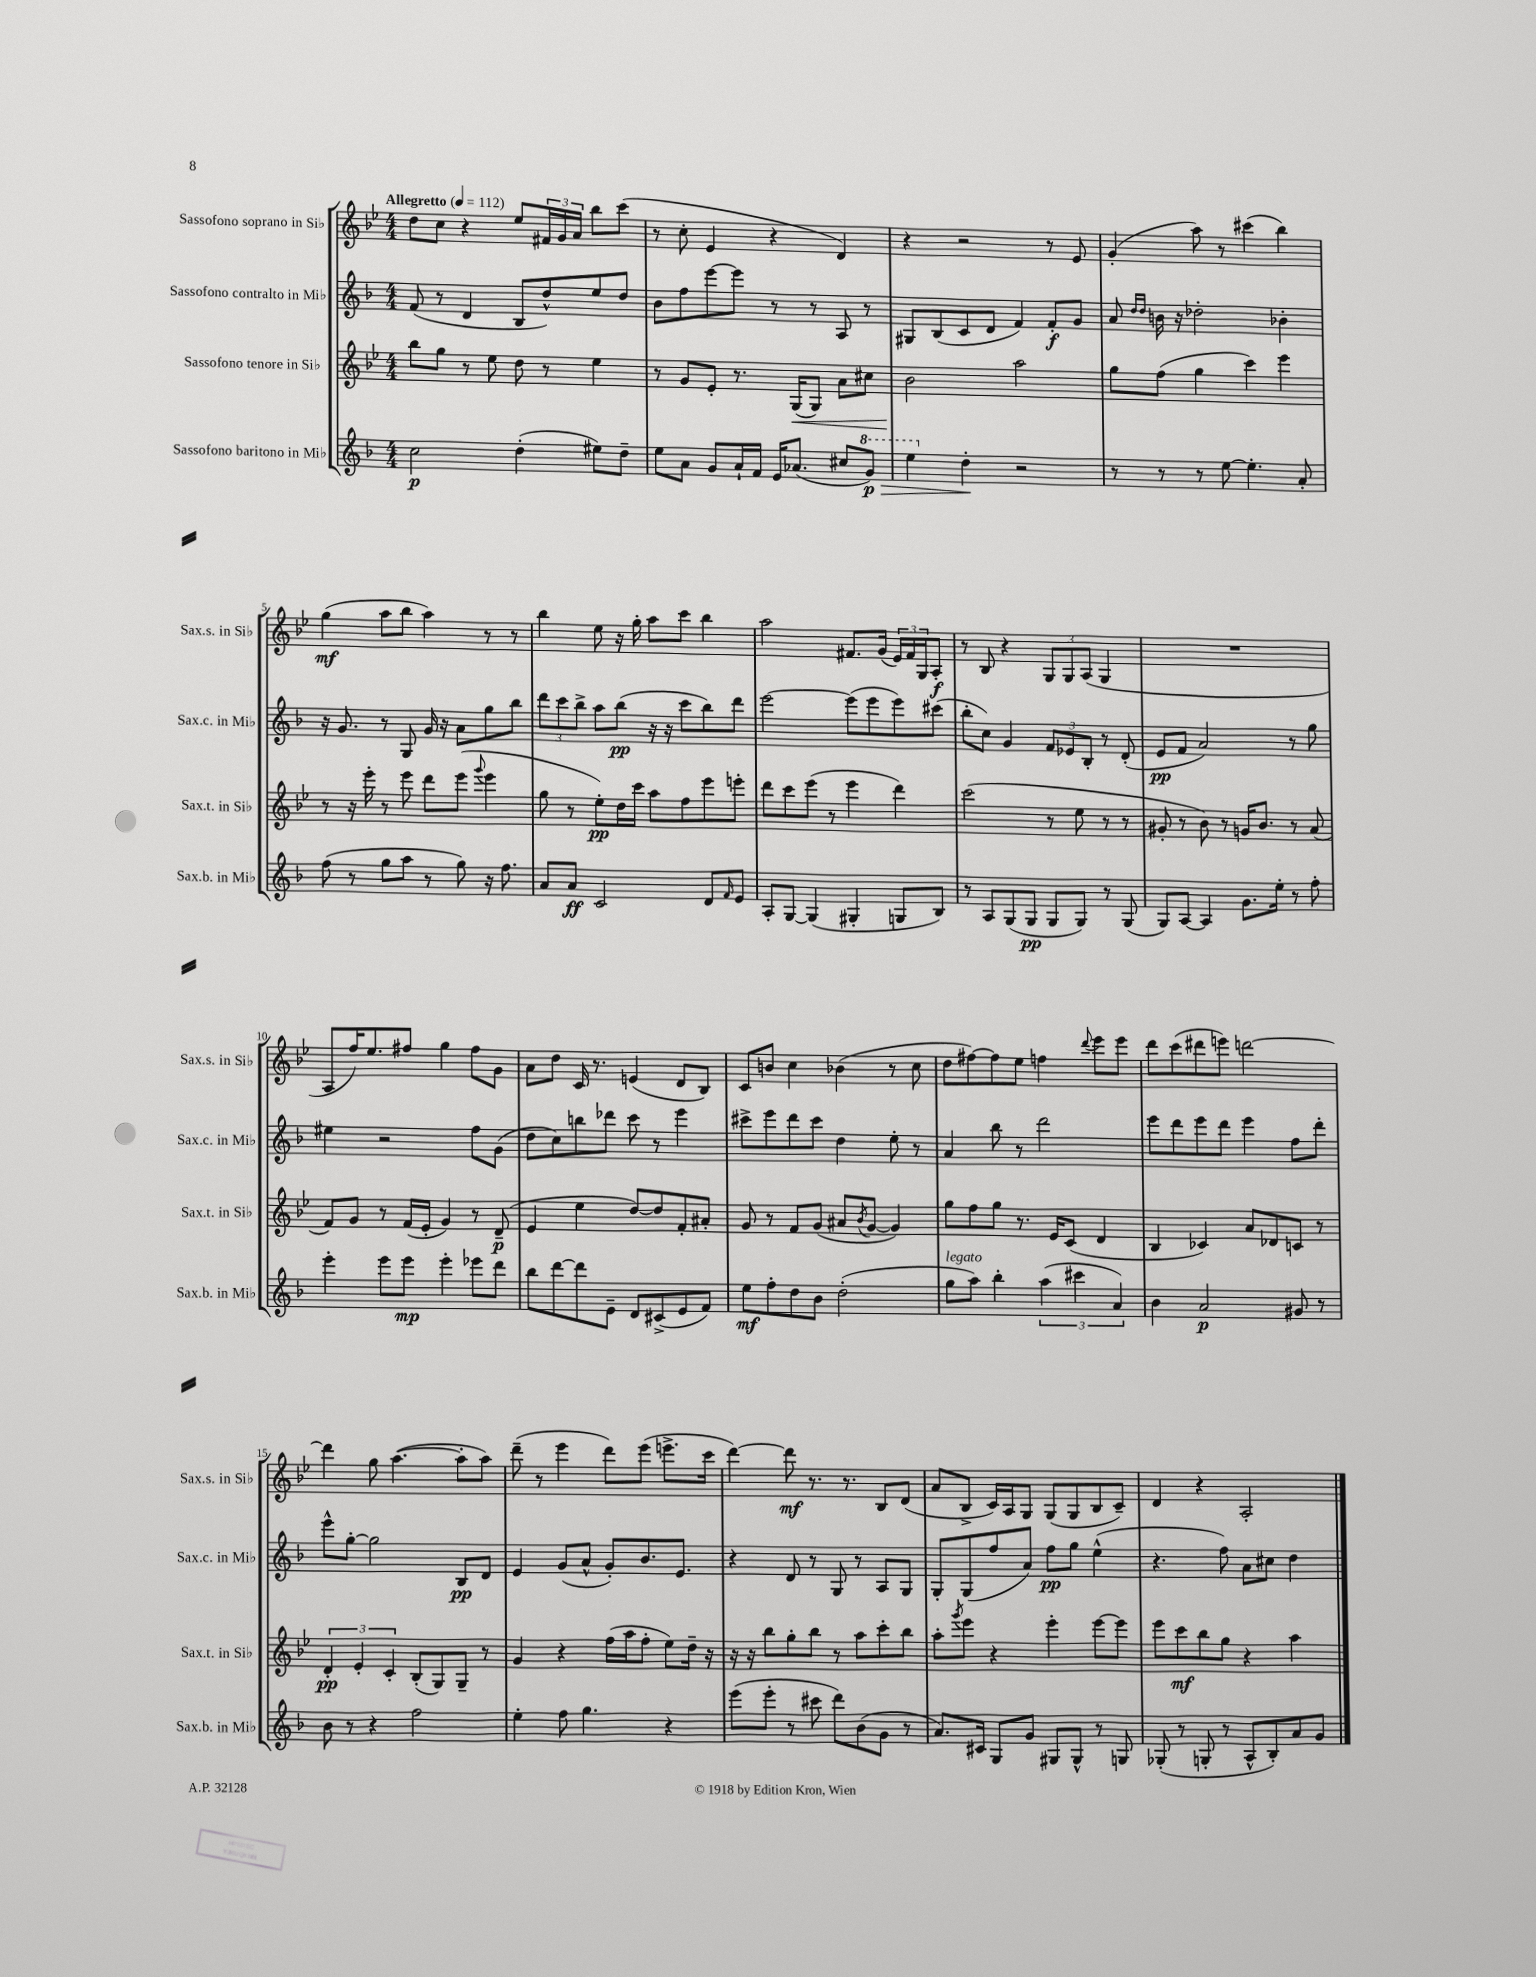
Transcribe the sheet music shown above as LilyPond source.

<<
\new StaffGroup <<
\new Staff = "s0" \with { instrumentName = "Sassofono soprano in Sib" shortInstrumentName = "Sax.s. in Sib" } {
    \clef treble \key bes \major \numericTimeSignature \time 4/4 \tempo "Allegretto" 4 = 112
    d''8 c''8 r4 ees''8 \tuplet 3/2 { fis'16 g'16 a'16 } bes''8 c'''8( |
    r8 c''8-. ees'4 r4 d'4) |
    r4 r2 r8 ees'8 |
    g'4-.( a''8) r8 cis'''4( bes''4) |
    g''4\mf( a''8 bes''8 a''4) r8 r8 |
    bes''4 ees''8 r16 g''16-. a''8 c'''8 bes''4 |
    a''2 fis'8. g'16( \tuplet 3/2 { ees'16) fis'16 g16 } a8-.\f |
    r8 bes8 r4 \tuplet 3/2 { g8 g8 a8( } g4 |
    R1 |
    a8 f''16) ees''8. fis''8 g''4 fis''8 g'8 |
    a'8 d''8 c'16 r8. e'4( d'8 bes8) |
    c'8 b'8 c''4 bes'4( r8 c''8 |
    d''8 fis''8~) fis''8 ees''8 f''4 \appoggiatura { d'''8 } ees'''8 ees'''8 |
    d'''8 c'''8( dis'''8 e'''8) d'''2~ |
    d'''4 g''8 a''4.~( a''8-. a''8) |
    d'''8--( r8 ees'''4 d'''8) ees'''8( e'''8.-> c'''16 |
    d'''4~) d'''8\mf r8. r8. bes8 d'8( |
    a'8 bes8-> c'16) a16 g8 g8( g8 bes8 c'8--) |
    d'4 r4 a2-. \bar "|." |
}
\new Staff = "s1" \with { instrumentName = "Sassofono contralto in Mib" shortInstrumentName = "Sax.c. in Mib" } {
    \clef treble \key f \major \numericTimeSignature \time 4/4
    f'8( r8 d'4 bes8 d''8-^) e''8 d''8 |
    bes'8 f''8 e'''8~ e'''8 r8 r8 a8 r8 |
    gis8 bes8( c'8 d'8 f'4) f'8-.\f g'8 |
    a'8 \grace { d''16 d''16 } b'16 r16 des''2-. bes'4-. |
    r16 g'8. r8 g8 g'16 r16 a'8 g''8 bes''8 |
    \tuplet 3/2 { d'''8 c'''8 bes''8-> } a''8 bes''8\pp( r16 r16 c'''8 bes''8) d'''8 |
    e'''2~ e'''8( e'''8 e'''8) cis'''8( |
    bes''8-. c''8) g'4 \tuplet 3/2 { f'8 ees'8 bes8-. } r8 d'8-.( |
    e'8\pp f'8 a'2) r8 g''8 |
    eis''4 r2 f''8 g'8( |
    d''8 c''8) b''8 des'''8 c'''8 r8 e'''4 |
    cis'''8-> e'''8 d'''8 cis'''8 d''4 e''8-. r8 |
    a'4 bes''8 r8 d'''2 |
    e'''8 d'''8 e'''8 d'''8 e'''4 f''8 d'''8-. |
    e'''8-^ g''8~-. g''2 bes8\pp d'8 |
    e'4 g'8( a'8-^ g'8-.) bes'8. e'8. |
    r4 d'8 r8 g8 r8 a8 g8 |
    g8-. g8( f''8 a'8) f''8\pp g''8 e''4-^( |
    r4. f''8) a'8 cis''8 d''4 \bar "|." |
}
\new Staff = "s2" \with { instrumentName = "Sassofono tenore in Sib" shortInstrumentName = "Sax.t. in Sib" } {
    \clef treble \key bes \major \numericTimeSignature \time 4/4
    bes''8 g''8 r8 ees''8 d''8 r8 ees''4 |
    r8 g'8 ees'8-. r8. g16\<( g8) a'8 cis''8 |
    bes'2\! a''2 |
    g''8 f''8( g''4 c'''4) ees'''4 |
    r8 r16 ees'''16-. r8 ees'''8 d'''8 ees'''8( \appoggiatura { g'''8 } ees'''4 |
    g''8 r8 ees''8-.\pp) d''16 c'''16 a''8 f''8 ees'''8 e'''8-. |
    d'''8 c'''8 ees'''8( r8 ees'''4 d'''4) |
    c'''2( r8 ees''8 r8 r8 |
    gis'8-. r8 bes'8) r8 g'16 bes'8. r8 a'8( |
    f'8) g'8 r8 f'16( ees'16-. g'4) r8 d'8--\p( |
    ees'4 ees''4 d''8~) d''8 f'8-. ais'8-. |
    g'8 r8 f'8 g'8( ais'8 \acciaccatura { bes'8 } g'8~ g'4) |
    g''8 f''8 g''8 r8. ees'16 c'8( d'4 |
    bes4 ces'4) a'8 des'8 c'8 r8 |
    \tuplet 3/2 { d'4-.\pp ees'4-. c'4-. } bes8-.( g8) g8-- r8 |
    g'4 r4 f''16( a''16 f''8-. ees''8) d''16-- r16 |
    r16 r16 bes''8 g''8-. bes''8 r8 a''8 c'''8-. bes''8 |
    a''8-. \acciaccatura { g'''8 } ees'''8 r4 ees'''4-. ees'''8~ ees'''8 |
    ees'''8 c'''8\mf bes''8 g''8 r4 a''4 \bar "|." |
}
\new Staff = "s3" \with { instrumentName = "Sassofono baritono in Mib" shortInstrumentName = "Sax.b. in Mib" } {
    \clef treble \key f \major \numericTimeSignature \time 4/4
    c''2\p d''4-.( eis''8) d''8-- |
    e''8 a'8 g'8 a'16-! f'16 e'16 aes'8.( cis''8 \ottava #1 g''8\p\>) |
    e'''4 \ottava #0 d''4-.\! r2 |
    r8 r8 r8 e''8~ e''4.-. a'8-. |
    f''8( r8 g''8 a''8 r8 g''8) r16 f''8. |
    a'8 a'8\ff c'2 d'8 \grace { f'16 } e'8 |
    a8-. g8~ g4( gis4-. g8 bes8) |
    r8 a8 g8( g8\pp g8 g8) r8 g8( |
    g8) a8~ a4 g'8. e''16-. r8 f''8-. |
    e'''4-. e'''8 e'''8\mp e'''4-. ees'''8 d'''8 |
    bes''8 d'''8~ d'''8 e'8-- d'8 cis'8->( e'8 f'8) |
    e''8\mf f''8-. d''8 bes'8 d''2-.( |
    g''8^\markup { \italic "legato" } a''8) bes''4-. \tuplet 3/2 { a''4( cis'''4 a'4) } |
    bes'4 a'2\p gis'8 r8 |
    bes'8 r8 r4 f''2 |
    e''4-. f''8 g''4. r4 |
    e'''8( e'''8-. r8 cis'''8 d'''8) bes'8( g'8 r8 |
    a'8.) cis'16 g8 g'8 gis8 gis8-^ r8 g8 |
    ges8-.( r8 g8-. r8 a8-^ bes8-.) a'8 g'8 \bar "|." |
}
>>
>>
